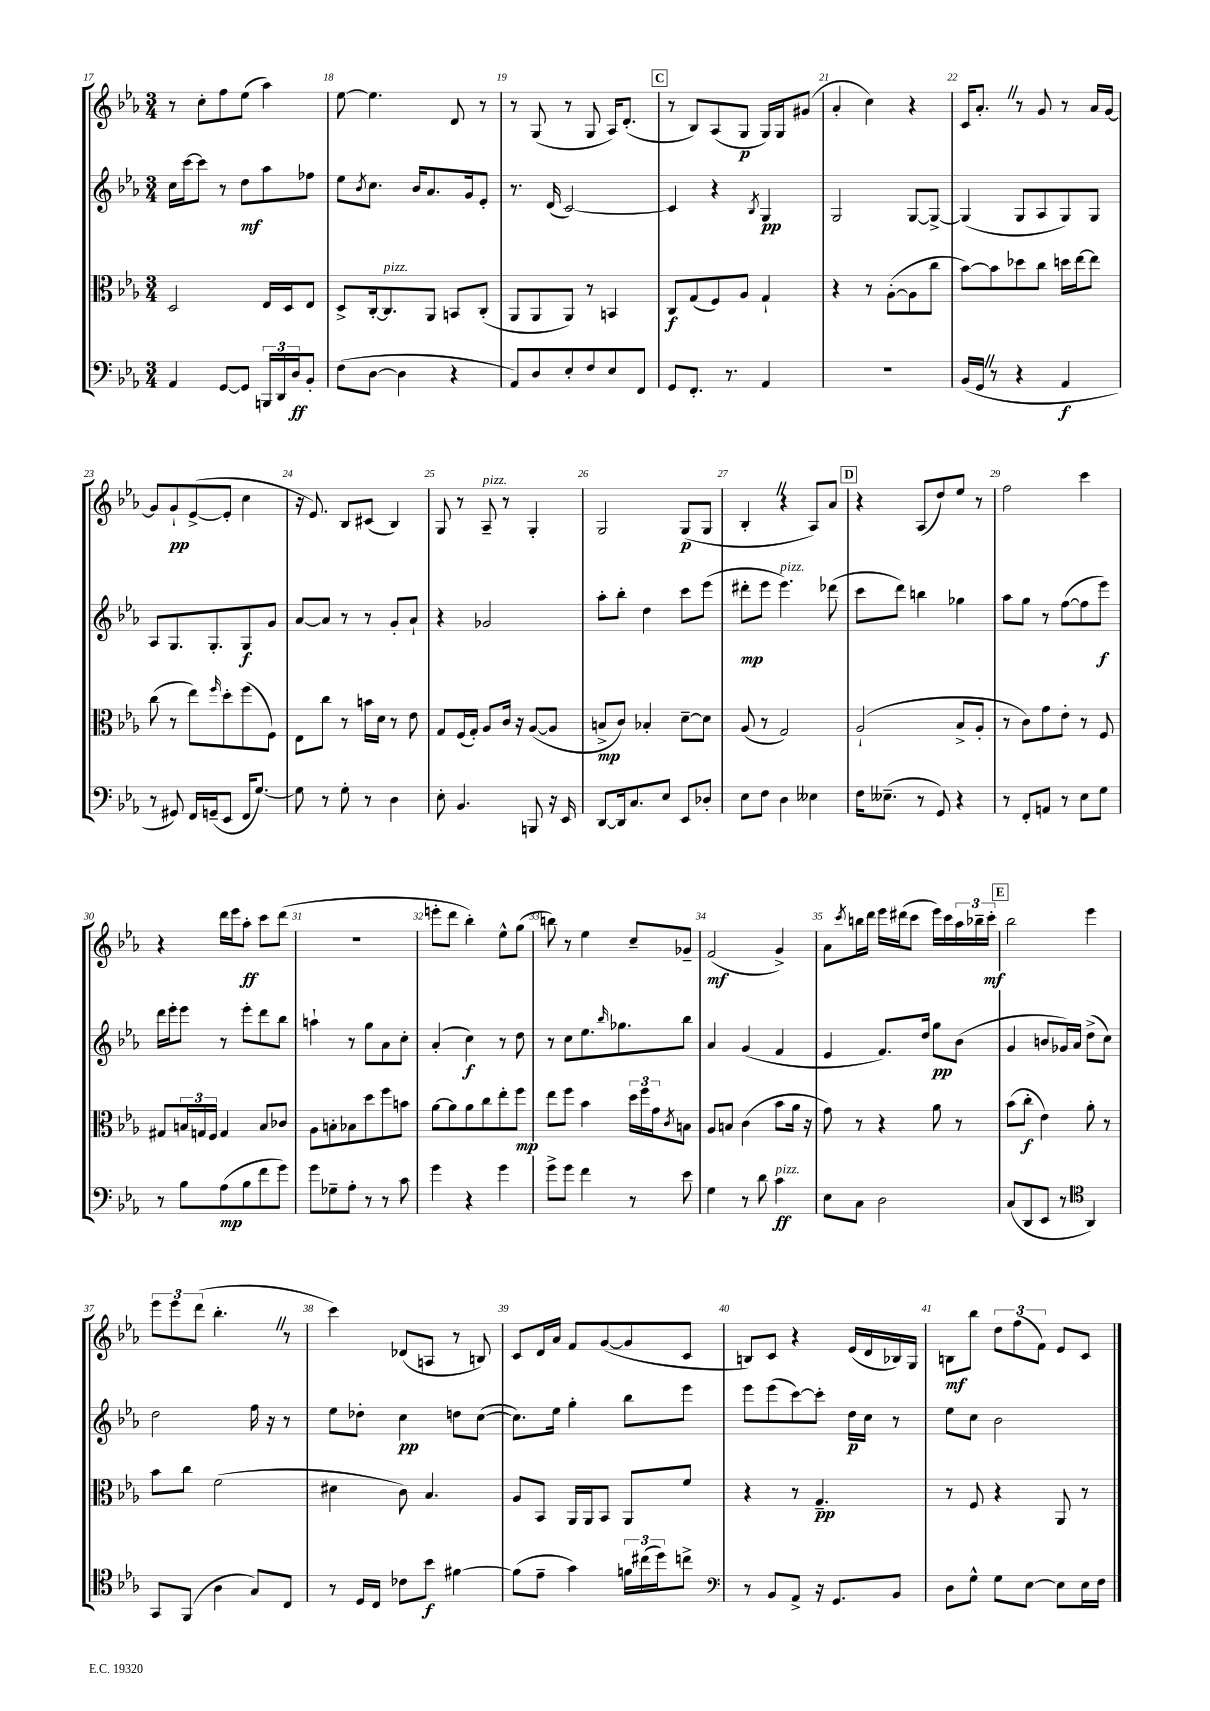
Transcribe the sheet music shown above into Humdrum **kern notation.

**kern	**kern	**kern	**kern
*staff4	*staff3	*staff2	*staff1
*clefF4	*clefC3	*clefG2	*clefG2
*k[b-e-a-]	*k[b-e-a-]	*k[b-e-a-]	*k[b-e-a-]
*M3/4	*M3/4	*M3/4	*M3/4
4AA-	2D	16cc	8r
.	.	[16ccc	.
.	.	8ccc]	8cc'
[8GG	.	8r	8ff
8GG]	.	8dd	(8ee-
24BBB	16E-	8aa-	4aa-)
24DD	.	.	.
.	16D	.	.
24D	.	.	.
8BB-'	8E-	8ff-	.
=	=	=	=
(8F	8D^	8ee-	[8ee-
.	.	8qb-	.
[8D	[16C'	8.cc	4.ee-]
.	8.C]	.	.
4D]	.	.	.
.	.	16b-	.
.	8AA-	8.a-	.
4r	8BB	.	8d
.	.	16g	.
.	(8C'	8e-'	8r
=	=	=	=
8AA-)	8AA-	8.r	8r
8D	8AA-	.	(8G
.	.	(16d	.
8E-'	8AA-)	[2c)	8r
8F	8r	.	8G
8E-	4BB	.	16A-)
.	.	.	(8.d'
8FF	.	.	.
=	=	=	=
8GG	8C	4c]	8r
8.FF'	(8G	.	8B-)
.	8F)	4r	(8A-
8.r	.	.	.
.	8A-	.	8G
.	.	8qB-	.
4AA-	4G`	4G	16G)
.	.	.	16G
.	.	.	(8g#
=	=	=	=
2.r	4r	2G	4a-'
.	8r	.	4cc)
.	([8A-'	.	.
.	8A-]	[8G	4r
.	8cc	8G^_	.
=	=	=	=
(16BB-	[8b-)	(4G]	16c
16GG	.	.	8.a-'
8r	8b-]	.	.
4r	8dd-	8G	8r
.	8cc	8A-	8g
4AA-	16dd	8G)	8r
.	[16ee-	.	.
.	8ee-]	8G	16a-
.	.	.	[16g
=	=	=	=
8r	(8cc	8A-	8g]
8GG#)	8r	8.G	8g`
16FF	8ee-)	.	([8e-^
(16GG~	.	8.G'	.
.	16qqff	.	.
8EE-	8dd'	.	8e-']
16FF	(8ff	8G	4cc
[8.G)	.	.	.
.	8F)	8g	.
=	=	=	=
8G]	8E-	[8a-	16r
.	.	.	8.e-)
8r	8cc	8a-]	.
8G'	8r	8r	8B-
8r	16b	8r	(8c#
.	16d	.	.
4D	8r	8g'	4B-)
.	8e-	8a-`	.
=	=	=	=
8E-'	8G	4r	8G
4.BB-	(16F	.	8r
.	16G')	.	.
.	8A-	2g-	8A-~
.	16c	.	8r
.	16r	.	.
8BBB	([8A-	.	4G'
16r	8A-]	.	.
16EE-	.	.	.
=	=	=	=
[8DD	8B^	8aa-'	2G
16DD]	8c)	8bb-'	.
8.C	.	.	.
.	4B-'	4dd	.
8E-	.	.	.
8EE-	[8d~	8ccc	(8G
8D-'	8d]	(8eee-	8G
=	=	=	=
8E-	(8A-	8ddd#'	4B-'
8F	8r	8eee-	.
4D	2G)	4.eee-)	4r
4E--	.	.	8A-)
.	.	(8ddd-	8a-
=	=	=	=
16F	(2A-`	8ccc	4r
(8.E--~	.	.	.
.	.	8ddd)	.
8r	.	4bb	(8A-
8GG)	.	.	8dd)
4r	8B-^	4gg-	8ee-
.	8A-'	.	8r
=	=	=	=
8r	8r	8aa-	2ff
8FF'	8c)	8gg	.
8AA	8g	8r	.
8r	8e-'	([8ff	.
8E-	8r	8ff]	4ccc
8G	8F	8eee-)	.
=	=	=	=
8r	8G#	16ddd	4r
.	.	16eee-'	.
8B-	24B	8eee-	.
.	24G	.	.
.	24F	.	.
(8A-	4G	8r	16ddd
.	.	.	16eee-
8B-	.	8eee-'	8aa-'
8f	8B	8ddd	8ccc
8g)	8c-	8bb-	(8ddd
=	=	=	=
8g	8A-	4aa`	2.r
8G-~	8B'	.	.
8A-'	8B-	8r	.
8r	8dd	8gg	.
8r	8ff	8a-	.
8c	8b	8cc'	.
=	=	=	=
4g	[8a-	(4a-'	8eee'
.	8a-]	.	8ddd
4r	8a-	4cc)	4bb-')
.	8cc	.	.
4g	8ee-'	8r	8ee-^^
.	8ff	8dd	(8gg
=	=	=	=
8g^	8ee-	8r	8bb)
8g	8ff	8cc	8r
4f	4b-	8.ee-	4ee-
.	.	16qqbb-	.
.	.	8.gg-	.
8r	24dd	.	8cc~
.	24ff	.	.
.	24g	.	.
.	8qc	.	.
8e-	8B	8bb-	8g-~
=	=	=	=
4G	8A-	4a-	(2f
.	8B	.	.
8r	(4c	(4g	.
8d	.	.	.
4c	8b-	4f	4g^)
.	16a-	.	.
.	16r	.	.
=	=	=	=
8E-	8g)	4e-	8a-
.	.	.	8qccc
8C	8r	.	16bb
.	.	.	16ddd
2D	4r	8.f)	16eee-
.	.	.	(16ddd#
.	.	.	8ccc
.	.	16dd	.
.	8a-	8gg	16eee-)
.	.	.	16ccc
.	8r	(8b-	24aa-
.	.	.	24bb-~
.	.	.	24ccc'
=	=	=	=
(8C	(8b-	4g	2bb-
8DD	8cc'	.	.
8EE-	4e-)	8b	.
8r	.	16g-)	.
.	.	16a-	.
*clefC4	*	*	*
4AA-)	8a-'	(8dd^	4eee-
.	8r	8cc)	.
=	=	=	=
8GG	8b-	2dd	12eee-
.	.	.	12eee-
(8FF	8cc	.	.
.	.	.	(12ddd
4A-	(2f	.	4.bb-'
8G)	.	16ff	.
.	.	16r	.
8C	.	8r	8r
=	=	=	=
8r	4d#	8ee-	4ccc)
16D	.	8dd-'	.
16C	.	.	.
8c-	8c)	4cc	(8d-
8b-	4.B-	.	8A
[4f#	.	8dd	8r
.	.	([8cc	8B)
=	=	=	=
(8f#]	8A-	8.cc])	8c
8e-~	8BB-	.	16d
.	.	16ee-	16a-
4g)	16AA-	4gg'	8f
.	16AA-	.	.
.	8BB-	.	([8g
24f	8AA-	8bb-	8g]
(24cc#	.	.	.
24dd)	.	.	.
8cc^	8f	8eee-	8c
=	=	=	=
*clefF4	*	*	*
8r	4r	8eee-	8B)
8BB-	.	(8eee-	8c
8AA-^	8r	[8ccc)	4r
16r	4.G~	8ccc']	.
8.GG	.	.	.
.	.	16dd	(16e-
.	.	16cc	16d
8BB-	.	8r	16B-)
.	.	.	16G
=	=	=	=
8D	8r	8ee-	8B
8G^^	8F	8cc	8bb-
8G	4r	2b-	12dd
.	.	.	(12ff
[8E-	.	.	.
.	.	.	12f)
8E-]	8AA-	.	8e-
16E-	8r	.	8c
16F	.	.	.
==	==	==	==
*-	*-	*-	*-
